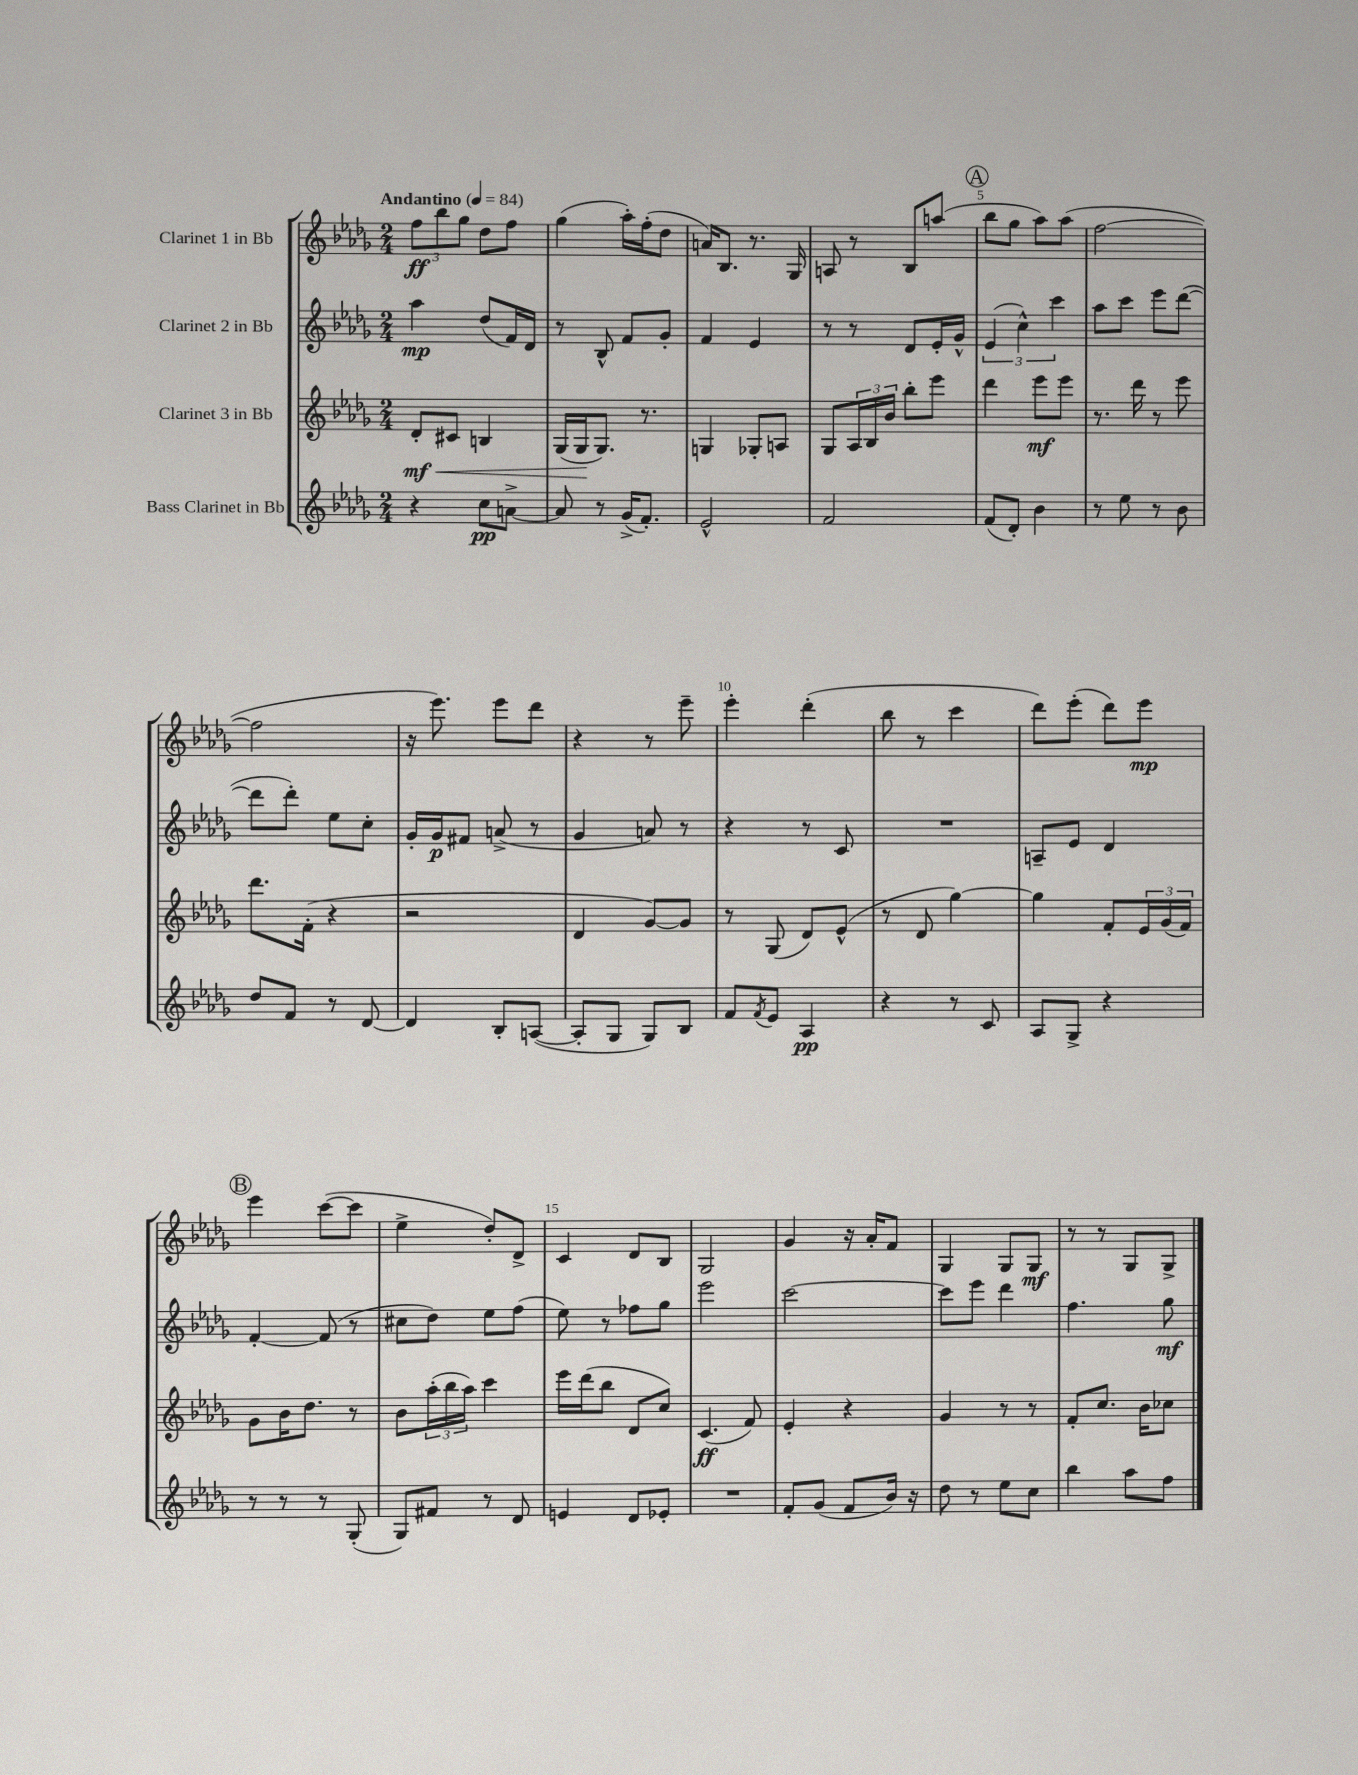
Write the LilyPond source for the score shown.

<<
\new StaffGroup <<
\new Staff = "s0" \with { instrumentName = "Clarinet 1 in Bb" } {
    \clef treble \key des \major \numericTimeSignature \time 2/4 \tempo "Andantino" 4 = 84
    \tuplet 3/2 { f''8\ff bes''8 ges''8 } des''8 f''8 |
    ges''4( aes''16-.) f''16-.( des''8 |
    a'16) bes8. r8. ges16 |
    a8 r8 bes8 a''8( |
    \mark \markup { \circle "A" } bes''8 ges''8 aes''8) aes''8( |
    f''2~ |
    f''2 |
    r16 ees'''8.) ees'''8 des'''8 |
    r4 r8 ees'''8-- |
    ees'''4-. des'''4-.( |
    bes''8 r8 c'''4 |
    des'''8) ees'''8-.( des'''8) ees'''8\mp |
    \mark \markup { \circle "B" } ees'''4 c'''8~( c'''8 |
    ees''4-> des''8-.) des'8-> |
    c'4 des'8 bes8 |
    ges2 |
    ges'4 r16 aes'16-. f'8 |
    ges4 ges8 ges8\mf |
    r8 r8 ges8 ges8-> \bar "|." |
}
\new Staff = "s1" \with { instrumentName = "Clarinet 2 in Bb" } {
    \clef treble \key des \major \numericTimeSignature \time 2/4
    aes''4\mp des''8( f'16) des'16 |
    r8 bes8-^ f'8 ges'8-. |
    f'4 ees'4 |
    r8 r8 des'8 ees'16-. ges'16-^ |
    \mark \markup { \circle "A" } \tuplet 3/2 { ees'4( c''4-^) c'''4 } |
    aes''8 c'''8 ees'''8 des'''8~( |
    des'''8 des'''8-.) ees''8 c''8-. |
    ges'16-. ges'16\p fis'8 a'8->( r8 |
    ges'4 a'8) r8 |
    r4 r8 c'8 |
    R2 |
    a8-- ees'8 des'4 |
    \mark \markup { \circle "B" } f'4~-. f'8( r8 |
    cis''8 des''8) ees''8 f''8( |
    ees''8) r8 fes''8 ges''8 |
    ees'''2 |
    c'''2~ |
    c'''8 ees'''8 des'''4 |
    f''4. ges''8\mf \bar "|." |
}
\new Staff = "s2" \with { instrumentName = "Clarinet 3 in Bb" } {
    \clef treble \key des \major \numericTimeSignature \time 2/4
    des'8-.\mf\< cis'8 b4 |
    ges16( ges16\! ges8.) r8. |
    g4 ges8-. a8 |
    ges8 \tuplet 3/2 { aes16 bes16 bes'16 } bes''8-. ees'''8 |
    \mark \markup { \circle "A" } des'''4 ees'''8\mf ees'''8 |
    r8. des'''16 r8 ees'''8 |
    des'''8. f'16-.( r4 |
    r2 |
    des'4 ges'8~) ges'8 |
    r8 ges8( des'8) ees'8-^( |
    r8 des'8 ges''4~) |
    ges''4 f'8-. \tuplet 3/2 { ees'16 ges'16( f'16) } |
    \mark \markup { \circle "B" } ges'8 bes'16 des''8. r8 |
    bes'8 \tuplet 3/2 { aes''16-.( bes''16 aes''16) } c'''4 |
    ees'''16 des'''16( bes''8 des'8 c''8) |
    c'4.\ff( f'8) |
    ees'4-. r4 |
    ges'4 r8 r8 |
    f'8-. c''8. bes'16 ces''8 \bar "|." |
}
\new Staff = "s3" \with { instrumentName = "Bass Clarinet in Bb" } {
    \clef treble \key des \major \numericTimeSignature \time 2/4
    r4 c''8\pp a'8~-> |
    a'8 r8 ges'16->( f'8.-.) |
    ees'2-^ |
    f'2 |
    \mark \markup { \circle "A" } f'8( des'8-.) bes'4 |
    r8 ees''8 r8 bes'8 |
    des''8 f'8 r8 des'8~ |
    des'4 bes8-. a8~( |
    a8-. ges8 ges8) bes8 |
    f'8 \acciaccatura { f'8 } ees'8 aes4\pp |
    r4 r8 c'8 |
    aes8 ges8-> r4 |
    \mark \markup { \circle "B" } r8 r8 r8 ges8-.( |
    ges8) fis'8 r8 des'8 |
    e'4 des'8 ees'8-. |
    R2 |
    f'8-. ges'8( f'8 bes'16) r16 |
    des''8 r8 ees''8 c''8 |
    bes''4 aes''8 f''8 \bar "|." |
}
>>
>>
\layout { \context { \Score \override BarNumber.break-visibility = ##(#f #t #t) barNumberVisibility = #(every-nth-bar-number-visible 5) } }
